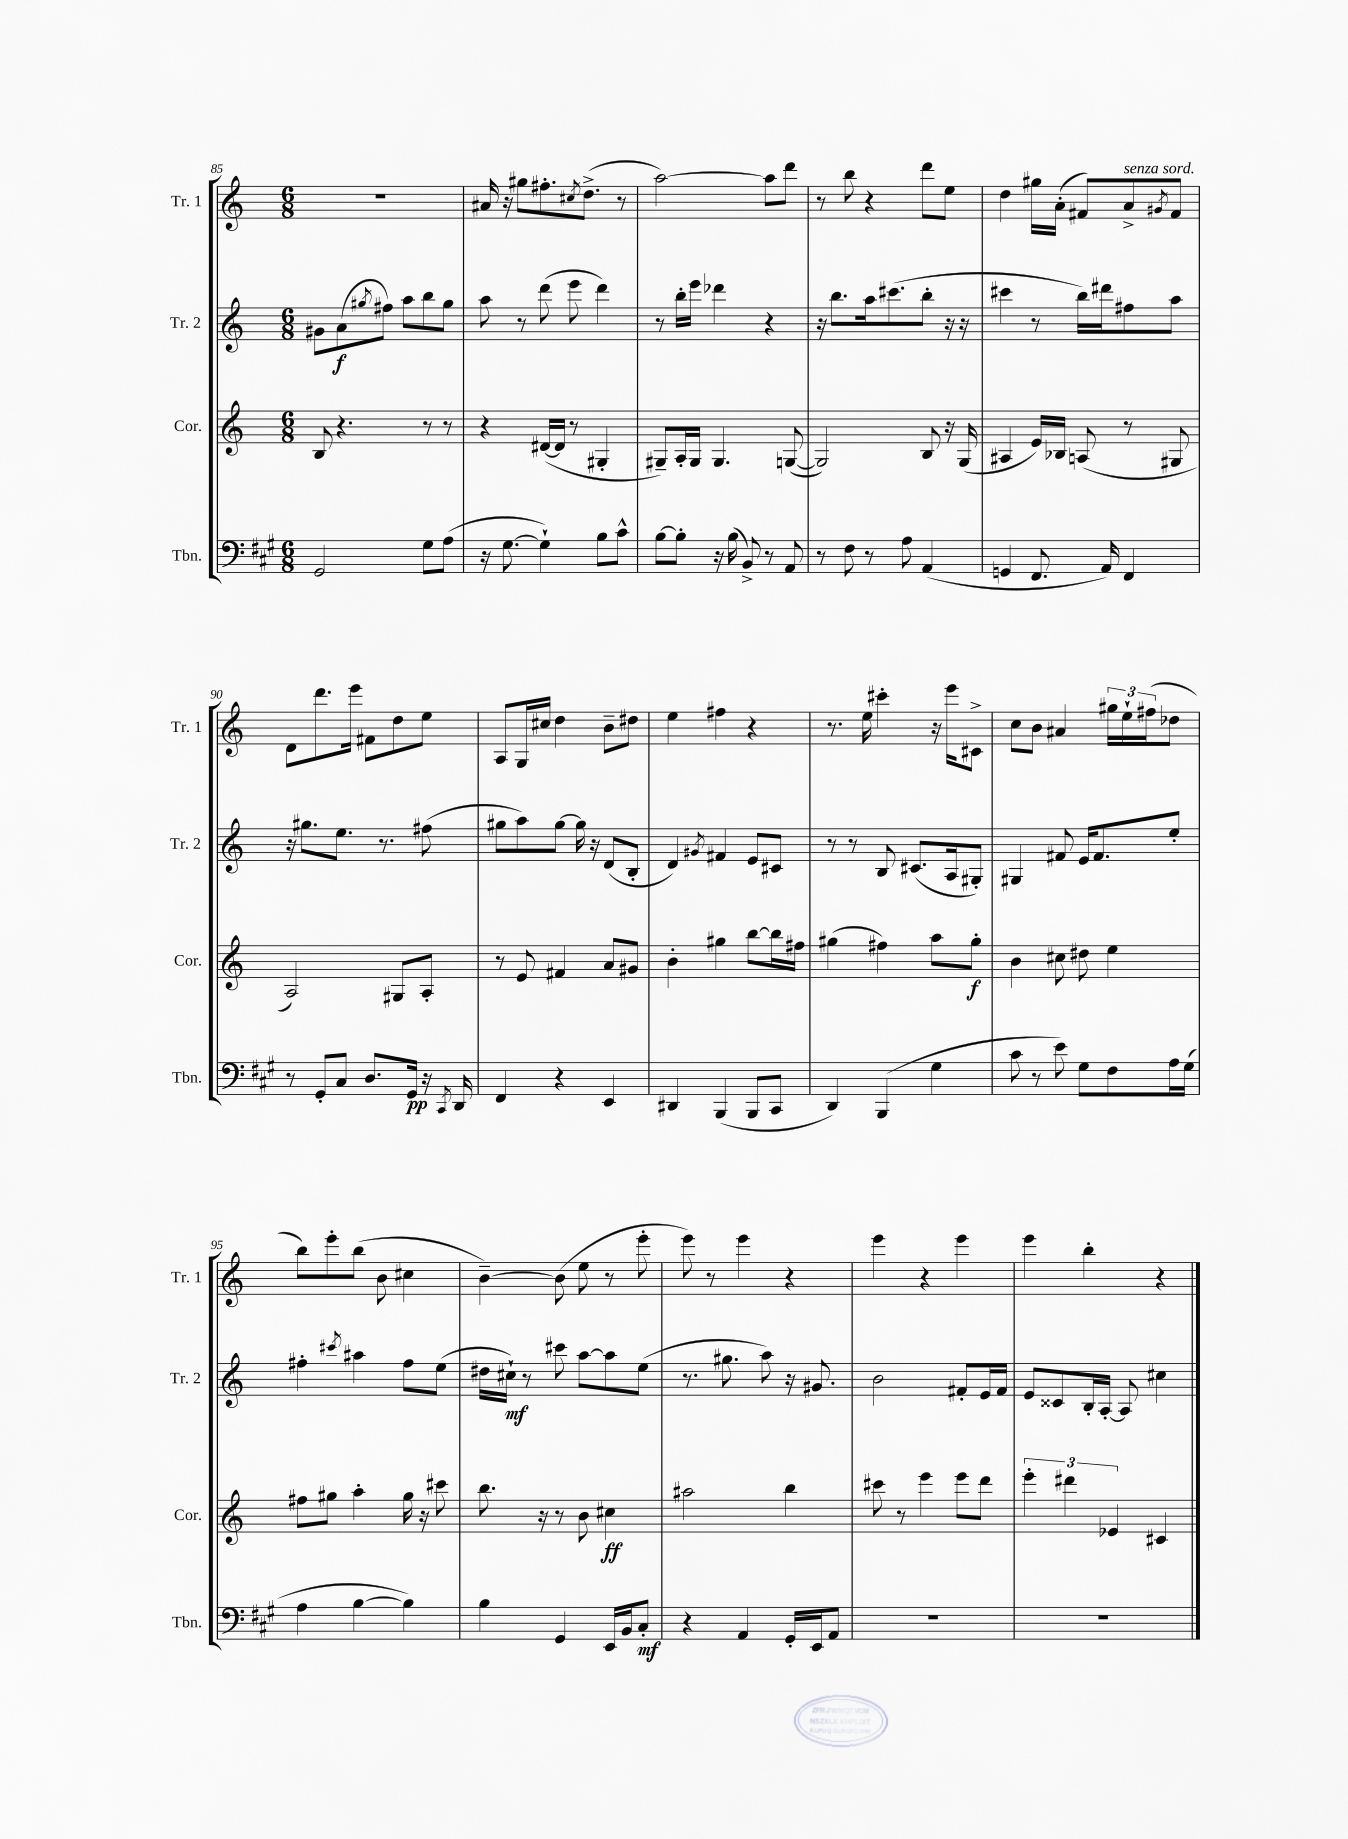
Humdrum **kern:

**kern	**dynam	**kern	**dynam	**kern	**dynam	**kern
*part4	*part4	*part3	*part3	*part2	*part2	*part1
*staff4	*staff4	*staff3	*staff3	*staff2	*staff2	*staff1
*I"Tbn.	*	*I"Cor.	*	*I"Tr. 2	*	*I"Tr. 1
*I'Tbn.	*	*I'Cor.	*	*I'Tr. 2	*	*I'Tr. 1
*clefF4	*	*clefG2	*	*clefG2	*	*clefG2
*k[f#c#g#]	*	*k[]	*	*k[]	*	*k[]
*M6/8	*	*M6/8	*	*M6/8	*	*M6/8
=85	=85	=85	=85	=85	=85	=85
2GG#/	.	8B/	.	8g#X\L	.	2.r
.	.	4.r	.	(8a\	f	.
.	.	.	.	8qgg#X/	.	.
.	.	.	.	8ff#X\J)	.	.
.	.	.	.	8aa\L	.	.
8G#\L	.	8r	.	8bb\	.	.
(8A\J	.	8r	.	8gg#\J	.	.
=86	=86	=86	=86	=86	=86	=86
16r	.	4r	.	8aa\	.	16a#X/
[8.G#\	.	.	.	.	.	16r
.	.	.	.	8r	.	8gg#X\L
4G#`\])	.	([16d#X/LL	.	(8ddd\	.	8.ff#X'\
.	.	16d#/JJ]	.	.	.	.
.	.	8r	.	8eee\	.	.
.	.	.	.	.	.	8qcc#X/
.	.	.	.	.	.	(8.dd^\J
8B\L	.	4G#X'/	.	4ddd\)	.	.
8c#^^\J	.	.	.	.	.	8r
=87	=87	=87	=87	=87	=87	=87
[8B\L	.	8G#X~/L)	.	8r	.	[2aa\)
8B'\J]	.	16A'/L	.	16bb'\LL	.	.
.	.	16G#/JJ	.	16eee\JJ	.	.
16r	.	4.G#/	.	4ddd-X\	.	.
(16B\	.	.	.	.	.	.
8BB^/)	.	.	.	.	.	.
8r	.	.	.	4r	.	8aa\L]
8AA/	.	([8Gn/	.	.	.	8ddd\J
=88	=88	=88	=88	=88	=88	=88
8r	.	2G/])	.	16r	.	8r
.	.	.	.	8.bb\L	.	.
8F#\	.	.	.	.	.	8bb\
8r	.	.	.	16aa\k	.	4r
.	.	.	.	(8.ccc#X\	.	.
8A\	.	.	.	.	.	.
(4AA/	.	8B/	.	8bb'\J	.	8ddd\L
.	.	16r	.	16r	.	8ee\J
.	.	(16G/	.	16r	.	.
=89	=89	=89	=89	=89	=89	=89
4GGn/	.	4A#X/	.	4ccc#X\	.	4dd\
8.FF#/	.	16e/LL)	.	8r	.	16gg#X\LL
.	.	16B-X/JJ	.	.	.	(16a'\JJ
.	.	(8An/	.	16bb\LL)	.	8f#X/L)
16AA/)	.	.	.	16ddd#X\J	.	.
!	!	!	!	!	!	!LO:TX:a:i:t=senza sord.
4FF#/	.	8r	.	8ff#X\	.	8a^/
.	.	.	.	.	.	8qg#X/
.	.	8G#X/	.	8aa\J	.	8f#/J
!!LO:LB:g=z
=90	=90	=90	=90	=90	=90	=90
8r	.	2A/)	.	16r	.	8d\L
.	.	.	.	8.gg#X\L	.	.
8GG#'/L	.	.	.	.	.	8.ddd\
8C#/J	.	.	.	8.ee\J	.	.
.	.	.	.	.	.	16eee\Jk
8.D/L	.	.	.	.	.	8f#X\L
.	.	.	.	8.r	.	.
.	.	8G#X/L	.	.	.	8dd\
16GG#/Jk	pp	.	.	.	.	.
16r	.	8A'/J	.	(8ff#X\	.	8ee\J
8qCC#/	.	.	.	.	.	.
16DD/	.	.	.	.	.	.
=91	=91	=91	=91	=91	=91	=91
4FF#/	.	8r	.	8gg#X\L	.	8A/L
.	.	8e/	.	8aa\)	.	16G/L
.	.	.	.	.	.	16cc#X/JJ
4r	.	4f#X/	.	[8gg#\J	.	4dd\
.	.	.	.	16gg#\]	.	.
.	.	.	.	16r	.	.
4EE/	.	8a/L	.	(8d/L	.	8b~\L
.	.	8g#X/J	.	8B'/J	.	8dd#X\J
=92	=92	=92	=92	=92	=92	=92
4DD#X/	.	4b'\	.	4d/)	.	4ee\
.	.	.	.	8qg#X/	.	.
(4BBB/	.	4gg#X\	.	4f#X/	.	4ff#X\
8BBB/L	.	[8bb\L	.	8e/L	.	4r
8CC#/J	.	16bb\L]	.	8c#X/J	.	.
.	.	16ff#X\JJ	.	.	.	.
=93	=93	=93	=93	=93	=93	=93
4DD/)	.	(4gg#X\	.	8r	.	8.r
.	.	.	.	8r	.	.
.	.	.	.	.	.	16ee\
(4BBB/	.	4ff#X\)	.	8B/	.	4ccc#X'\
.	.	.	.	(8.c#X/L	.	.
4G#\	.	8aa\L	.	.	.	16r
.	.	.	.	16A/k	.	16eee\KL
.	.	8gg#'\J	f	8G#X'/J)	.	8c#X^\J
=94	=94	=94	=94	=94	=94	=94
8c#\	.	4b\	.	4G#X/	.	8cc\L
8r	.	.	.	.	.	8b\J
8e\)	.	8cc#X\	.	8f#X/	.	4a#X/
8G#\L	.	8dd#X\	.	16e/KL	.	.
.	.	.	.	8.f#/	.	.
8F#\	.	4ee\	.	.	.	24gg#X\LL
.	.	.	.	.	.	24ee`\
.	.	.	.	.	.	(24ff#X\J
16A\L	.	.	.	8ee'/J	.	8dd-X\J
(16G#\JJ	.	.	.	.	.	.
!!LO:LB:g=z
=95	=95	=95	=95	=95	=95	=95
4A\	.	8ff#X\L	.	4ff#X'\	.	8bb\L)
.	.	8gg#X\J	.	.	.	8eee'\
.	.	.	.	8qccc#X/	.	.
[4B\	.	4aa'\	.	4aa#X\	.	(8bb\J
.	.	.	.	.	.	8b\
4B\])	.	16gg#\	.	8ff#\L	.	4cc#X\
.	.	16r	.	.	.	.
.	.	8ccc#X\	.	(8ee\J	.	.
=96	=96	=96	=96	=96	=96	=96
4B\	.	8.bb\	.	16dd#X\LL	.	[4b~\)
.	.	.	.	16cc#X`\JJ)	mf	.
.	.	.	.	8r	.	.
.	.	16r	.	.	.	.
4GG#/	.	8r	.	8ccc#X\	.	(8b\]
.	.	8b\	.	[8aa\L	.	8ee\
16EE/LL	.	4cc#X\	ff	8aa\]	.	8r
16BB/J	.	.	.	.	.	.
8C#'/J	mf	.	.	(8ee\J	.	8eee'\
=97	=97	=97	=97	=97	=97	=97
4r	.	2aa#X\	.	8.r	.	8eee\)
.	.	.	.	.	.	8r
.	.	.	.	8.gg#X\	.	.
4AA/	.	.	.	.	.	4eee\
.	.	.	.	8aa\)	.	.
16GG#'/LL	.	4bb\	.	16r	.	4r
16EE/J	.	.	.	8.g#X/	.	.
8AA/J	.	.	.	.	.	.
=98	=98	=98	=98	=98	=98	=98
2.r	.	8ccc#X\	.	2b\	.	4eee\
.	.	8r	.	.	.	.
.	.	4eee\	.	.	.	4r
.	.	8eee\L	.	8f#X'/L	.	4eee\
.	.	8ddd\J	.	16e/L	.	.
.	.	.	.	16f#/JJ	.	.
=99	=99	=99	=99	=99	=99	=99
2.r	.	6eee'\	.	8e/L	.	4eee\
.	.	.	.	8c##X/	.	.
.	.	6ddd#X\	.	.	.	.
.	.	.	.	16B'/L	.	4bb'\
.	.	.	.	[16A'/JJ	.	.
.	.	6e-X/	.	.	.	.
.	.	.	.	8A/]	.	.
.	.	4c#X/	.	4cc#X\	.	4r
==	==	==	==	==	==	==
*-	*-	*-	*-	*-	*-	*-
